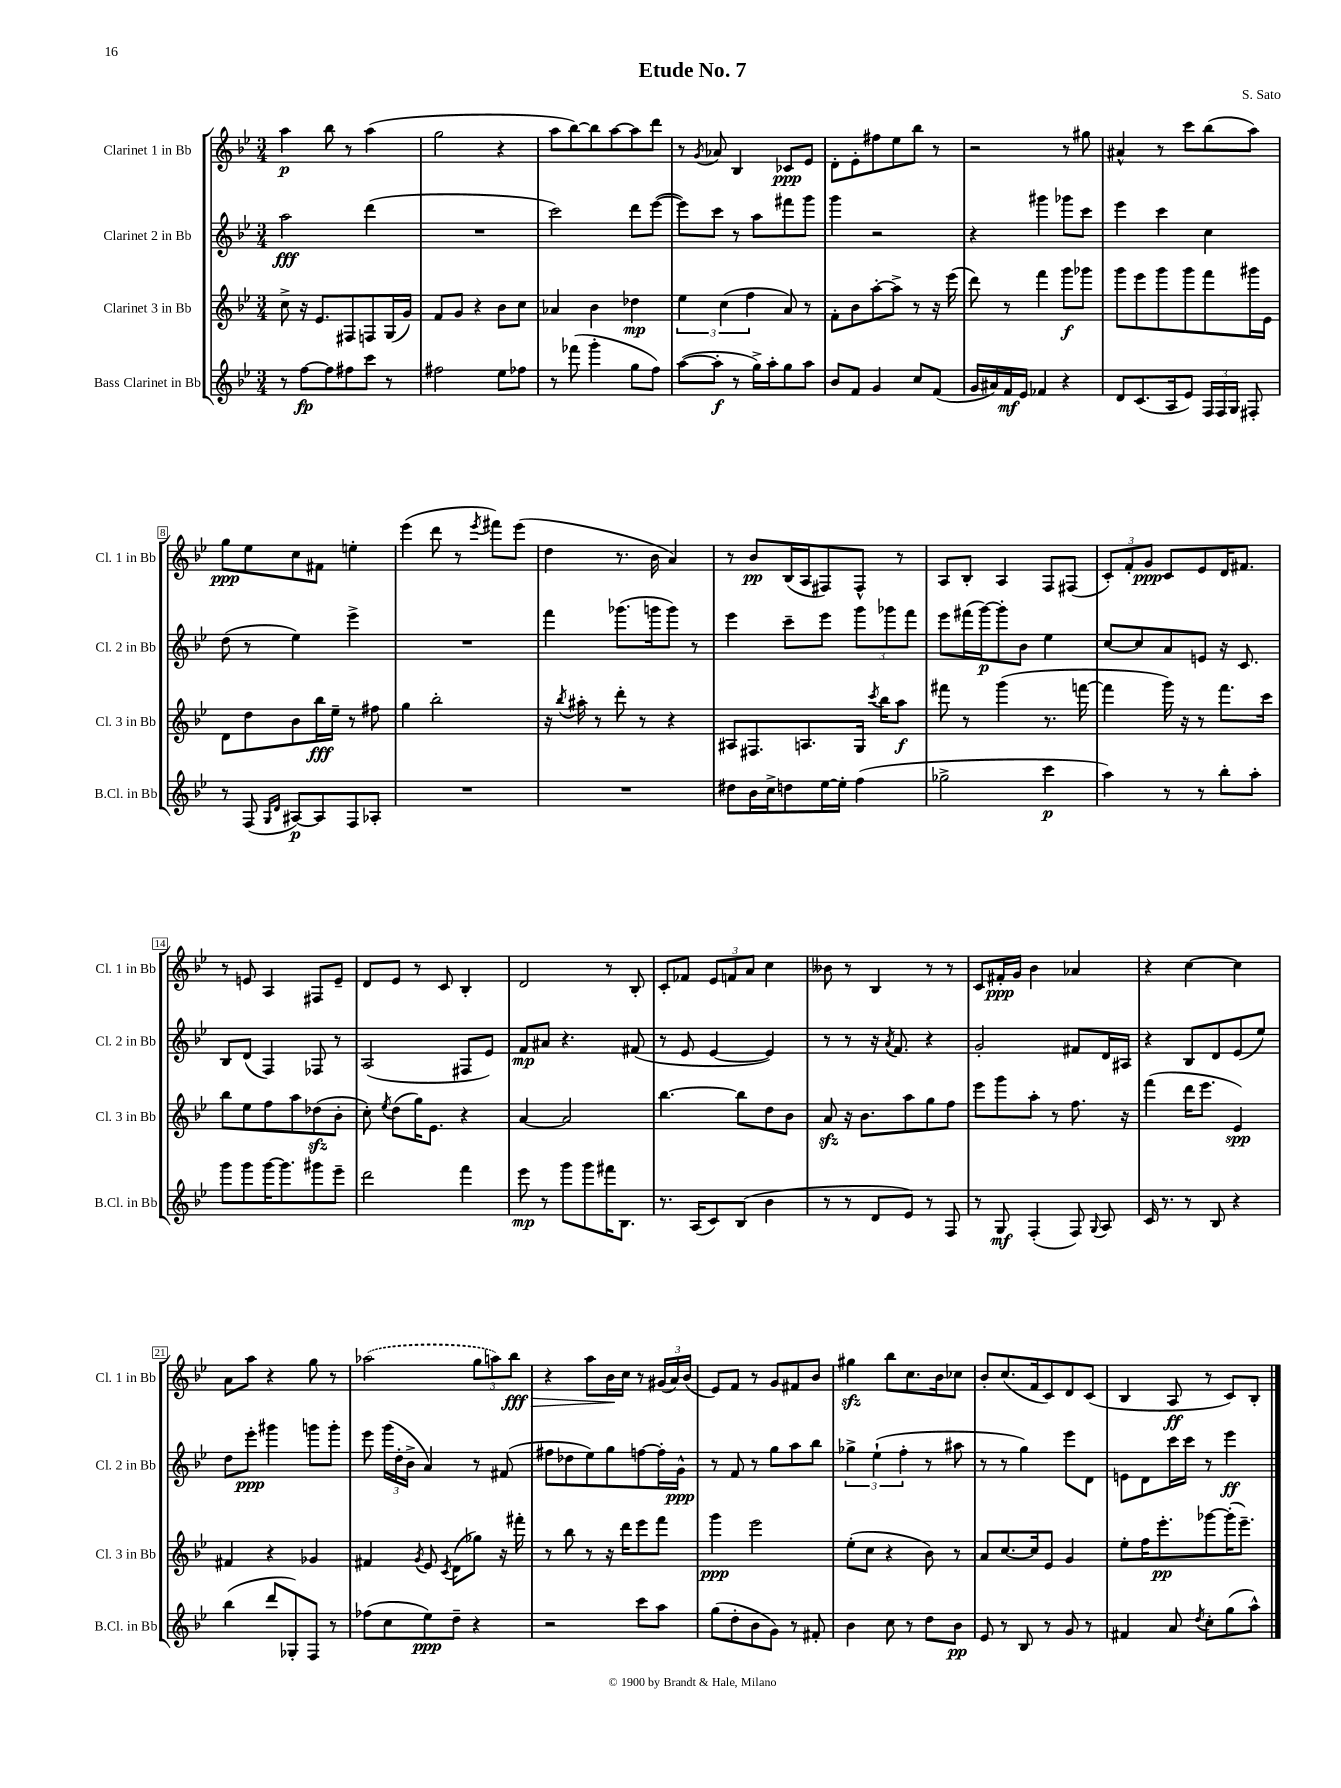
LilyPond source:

\header { title = "Etude No. 7" composer = "S. Sato" }
<<
\new StaffGroup <<
\new Staff = "s0" \with { instrumentName = "Clarinet 1 in Bb" shortInstrumentName = "Cl. 1 in Bb" } {
    \clef treble \key bes \major \numericTimeSignature \time 3/4
    \autoBeamOff a''4\p bes''8 r8 a''4( |
    g''2 r4 |
    a''8[ bes''8~) bes''8 a''8~ a''8 d'''8] |
    r8 \acciaccatura { g'8 } aes'8 bes4 ces'8[\ppp ees'8] |
    d'8[-. ees'8-. fis''8 ees''8 bes''8] r8 |
    r2 r8 gis''8 |
    ais'4-^ r8 c'''8[ bes''8( a''8]) |
    g''8[\ppp ees''8 c''8 fis'8] e''4-. |
    ees'''4( d'''8 r8 \acciaccatura { ees'''8 } fis'''8[) ees'''8]( |
    d''4 r8. bes'16 a'4) |
    r8 bes'8[\pp bes16( a16 fis8) fis8]-^ r8 |
    a8[ bes8]-. a4 f8[ fis8]( |
    \tuplet 3/2 { c'8[-.) f'8-. g'8]\ppp } c'8[ ees'8 d'16 fis'8.] |
    r8 e'8 a4 fis8[ e'8]-- |
    d'8[ ees'8] r8 c'8 bes4-. |
    d'2 r8 bes8-. |
    c'8[-. fes'8] \tuplet 3/2 { ees'8[ f'8 a'8] } c''4 |
    beses'8 r8 bes4 r8 r8 |
    c'8[ fis'16-.\ppp g'16] bes'4 aes'4 |
    r4 c''4~ c''4 |
    a'8[ a''8] r4 g''8 r8 |
    \once \slurDashed aes''2( \tuplet 3/2 { g''8[ a''8) bes''8]\fff\> } |
    r4 a''8[ bes'16\! c''16] r8 \tuplet 3/2 { gis'16[( a'16) bes'16]( } |
    ees'8[) f'8] r8 g'8[ fis'8 bes'8] |
    gis''4\sfz bes''8[ c''8. bes'16 ces''8] |
    bes'8[-. c''8.( f'16 c'8) d'8 c'8]( |
    bes4 a8\ff r8 c'8[) bes8]-. \bar "|." |
}
\new Staff = "s1" \with { instrumentName = "Clarinet 2 in Bb" shortInstrumentName = "Cl. 2 in Bb" } {
    \clef treble \key bes \major \numericTimeSignature \time 3/4
    \autoBeamOff a''2\fff d'''4( |
    R2. |
    c'''2) d'''8[ ees'''8]~( |
    ees'''8[) c'''8] r8 a''8[ fis'''8 g'''8] |
    g'''4 r2 |
    r4 gis'''4 ges'''8[ c'''8] |
    ees'''4 c'''4 c''4 |
    d''8( r8 ees''4) ees'''4-> |
    R2. |
    f'''4 ges'''8.[( g'''16 g'''8]) r8 |
    ees'''4 c'''8[-- ees'''8] \tuplet 3/2 { g'''8[ ges'''8 f'''8] } |
    ees'''8[ fis'''16( g'''16~\p) g'''8-. bes'8] ees''4 |
    c''8[~ c''8 a'8 e'8] r16 c'8. |
    bes8[ d'8]( f4) fes8 r8 |
    a2( fis8[ ees'8]) |
    f'8[\mp ais'8] r4. fis'8( |
    r8 ees'8 ees'4~ ees'4) |
    r8 r8 r16 \acciaccatura { a'8 } f'8. r4 |
    g'2-. fis'8[ d'16 ais16] |
    r4 bes8[ d'8 ees'8( ees''8]) |
    d''8[ ees'''8]-.\ppp gis'''4 g'''8[ g'''8]-. |
    ees'''8 \tuplet 3/2 { g'''16[( d''16-. bes'16]-> } a'4) r8 fis'8( |
    fis''8[ des''8 ees''8) g''8 f''8~ f''16-. g'16]-^\ppp |
    r8 f'8 r8 g''8[ a''8 bes''8] |
    \tuplet 3/2 { ges''4-> ees''4-!( f''4-. } r8 ais''8 |
    r8 r8 g''4) ees'''8[ d'8] |
    e'8[ d'8 c'''16 c'''16] r8 ees'''4\ff \bar "|." |
}
\new Staff = "s2" \with { instrumentName = "Clarinet 3 in Bb" shortInstrumentName = "Cl. 3 in Bb" } {
    \clef treble \key bes \major \numericTimeSignature \time 3/4
    \autoBeamOff c''8-> r16 ees'8.[ fis8 f8 g16( g'16]) |
    f'8[ g'8] r4 bes'8[ c''8] |
    aes'4 bes'4 des''4\mp |
    \tuplet 3/2 { ees''4 c''4( f''4 } a'8) r8 |
    f'8[-. bes'8 a''8~-. a''8]-> r8 r16 ees'''16( |
    d'''8) r8 f'''4 g'''8[\f ges'''8] |
    g'''8[ ees'''8 g'''8 g'''8 f'''8 gis'''16 ees'16] |
    d'8[ d''8 bes'8 bes''16\fff ees''16]-- r8 fis''8 |
    g''4 bes''2-. |
    r16 \acciaccatura { bes''8 } ais''16-. r8 d'''8-. r8 r4 |
    ais8[ fis8. a8. g16] \acciaccatura { c'''8 } bes''16[ a''8]\f |
    fis'''8 r8 g'''4( r8. f'''16~ |
    f'''4 g'''16) r16 r8 f'''8.[ c'''16] |
    bes''8[ ees''8 f''8 a''8 des''8\sfz( bes'8]-. |
    c''8-.) \acciaccatura { ees''8 } d''8[( g''16) ees'8.] r4 |
    a'4~ a'2 |
    bes''4.~ bes''8[ d''8 bes'8] |
    a'8\sfz r16 bes'8.[ a''8 g''8 f''8] |
    ees'''8[ g'''8 a''8]-. r8 f''8. r16 |
    f'''4( d'''16[ ees'''8.] ees'4\spp) |
    fis'4 r4 ges'4 |
    fis'4 \acciaccatura { g'8 } ees'8 \acciaccatura { c'8 } d'8[( ges''8]) r16 fis'''16-. |
    r8 bes''8 r8 r16 d'''16[ ees'''8 f'''8] |
    g'''4\ppp ees'''2 |
    ees''8[-.( c''8] r4 bes'8) r8 |
    a'8[ c''8.~ c''16 ees'8] g'4 |
    ees''8[-. f''16 ees'''8.-.\pp ges'''8~ ges'''16-.( ees'''8.]--) \bar "|." |
}
\new Staff = "s3" \with { instrumentName = "Bass Clarinet in Bb" shortInstrumentName = "B.Cl. in Bb" } {
    \clef treble \key bes \major \numericTimeSignature \time 3/4
    \autoBeamOff r8 f''8[~\fp f''8 fis''8 c'''8] r8 |
    fis''2 ees''8[ fes''8] |
    r8 fes'''8( g'''4-. g''8[ f''8]) |
    a''8[~( a''8]-.\f r8 g''16[->) a''16-. g''8 a''8] |
    bes'8[ f'8] g'4 c''8[ f'8]( |
    g'16[ ais'16) f'16\mf ees'16] fes'4 r4 |
    d'8[ c'8.( a16 ees'8]) \tuplet 3/2 { f16[ f16 g16] } fis8-. |
    r8 f8( \grace { g16[ d'16] } ais8[~\p) ais8 f8 aes8]-. |
    R2. |
    R2. |
    dis''8[ bes'16 c''16-> d''8 ees''16~ ees''16]-. f''4( |
    ges''2-> c'''4\p |
    a''4) r8 r8 bes''8[-. a''8]-. |
    g'''8[ g'''8 g'''16~ g'''8. gis'''8 ees'''8]-- |
    d'''2 f'''4 |
    ees'''8\mp r8 g'''8[ g'''8 fis'''16 bes8.] |
    r8. a16[( c'8) bes8]( bes'4 |
    r8 r8 d'8[ ees'8]) r8 f8 |
    r8 g8\mf f4-.( f8) \appoggiatura { g8 } a8 |
    c'16 r8. r8 bes8 r4 |
    bes''4( d'''8[ ges8-.) f8] r8 |
    fes''8[( c''8 ees''8\ppp) d''8]-- r4 |
    r2 c'''8[ a''8] |
    g''8[( d''8-. bes'8 g'8]) r8 fis'8-. |
    bes'4 c''8 r8 d''8[ bes'8]\pp |
    ees'8 r8 bes8 r8 g'8 r8 |
    fis'4 a'8 \acciaccatura { d''8 } c''8[-. g''8( a''8]-^) \bar "|." |
}
>>
>>
\layout { \context { \Score \override BarNumber.stencil = #(make-stencil-boxer 0.1 0.3 ly:text-interface::print) } }
